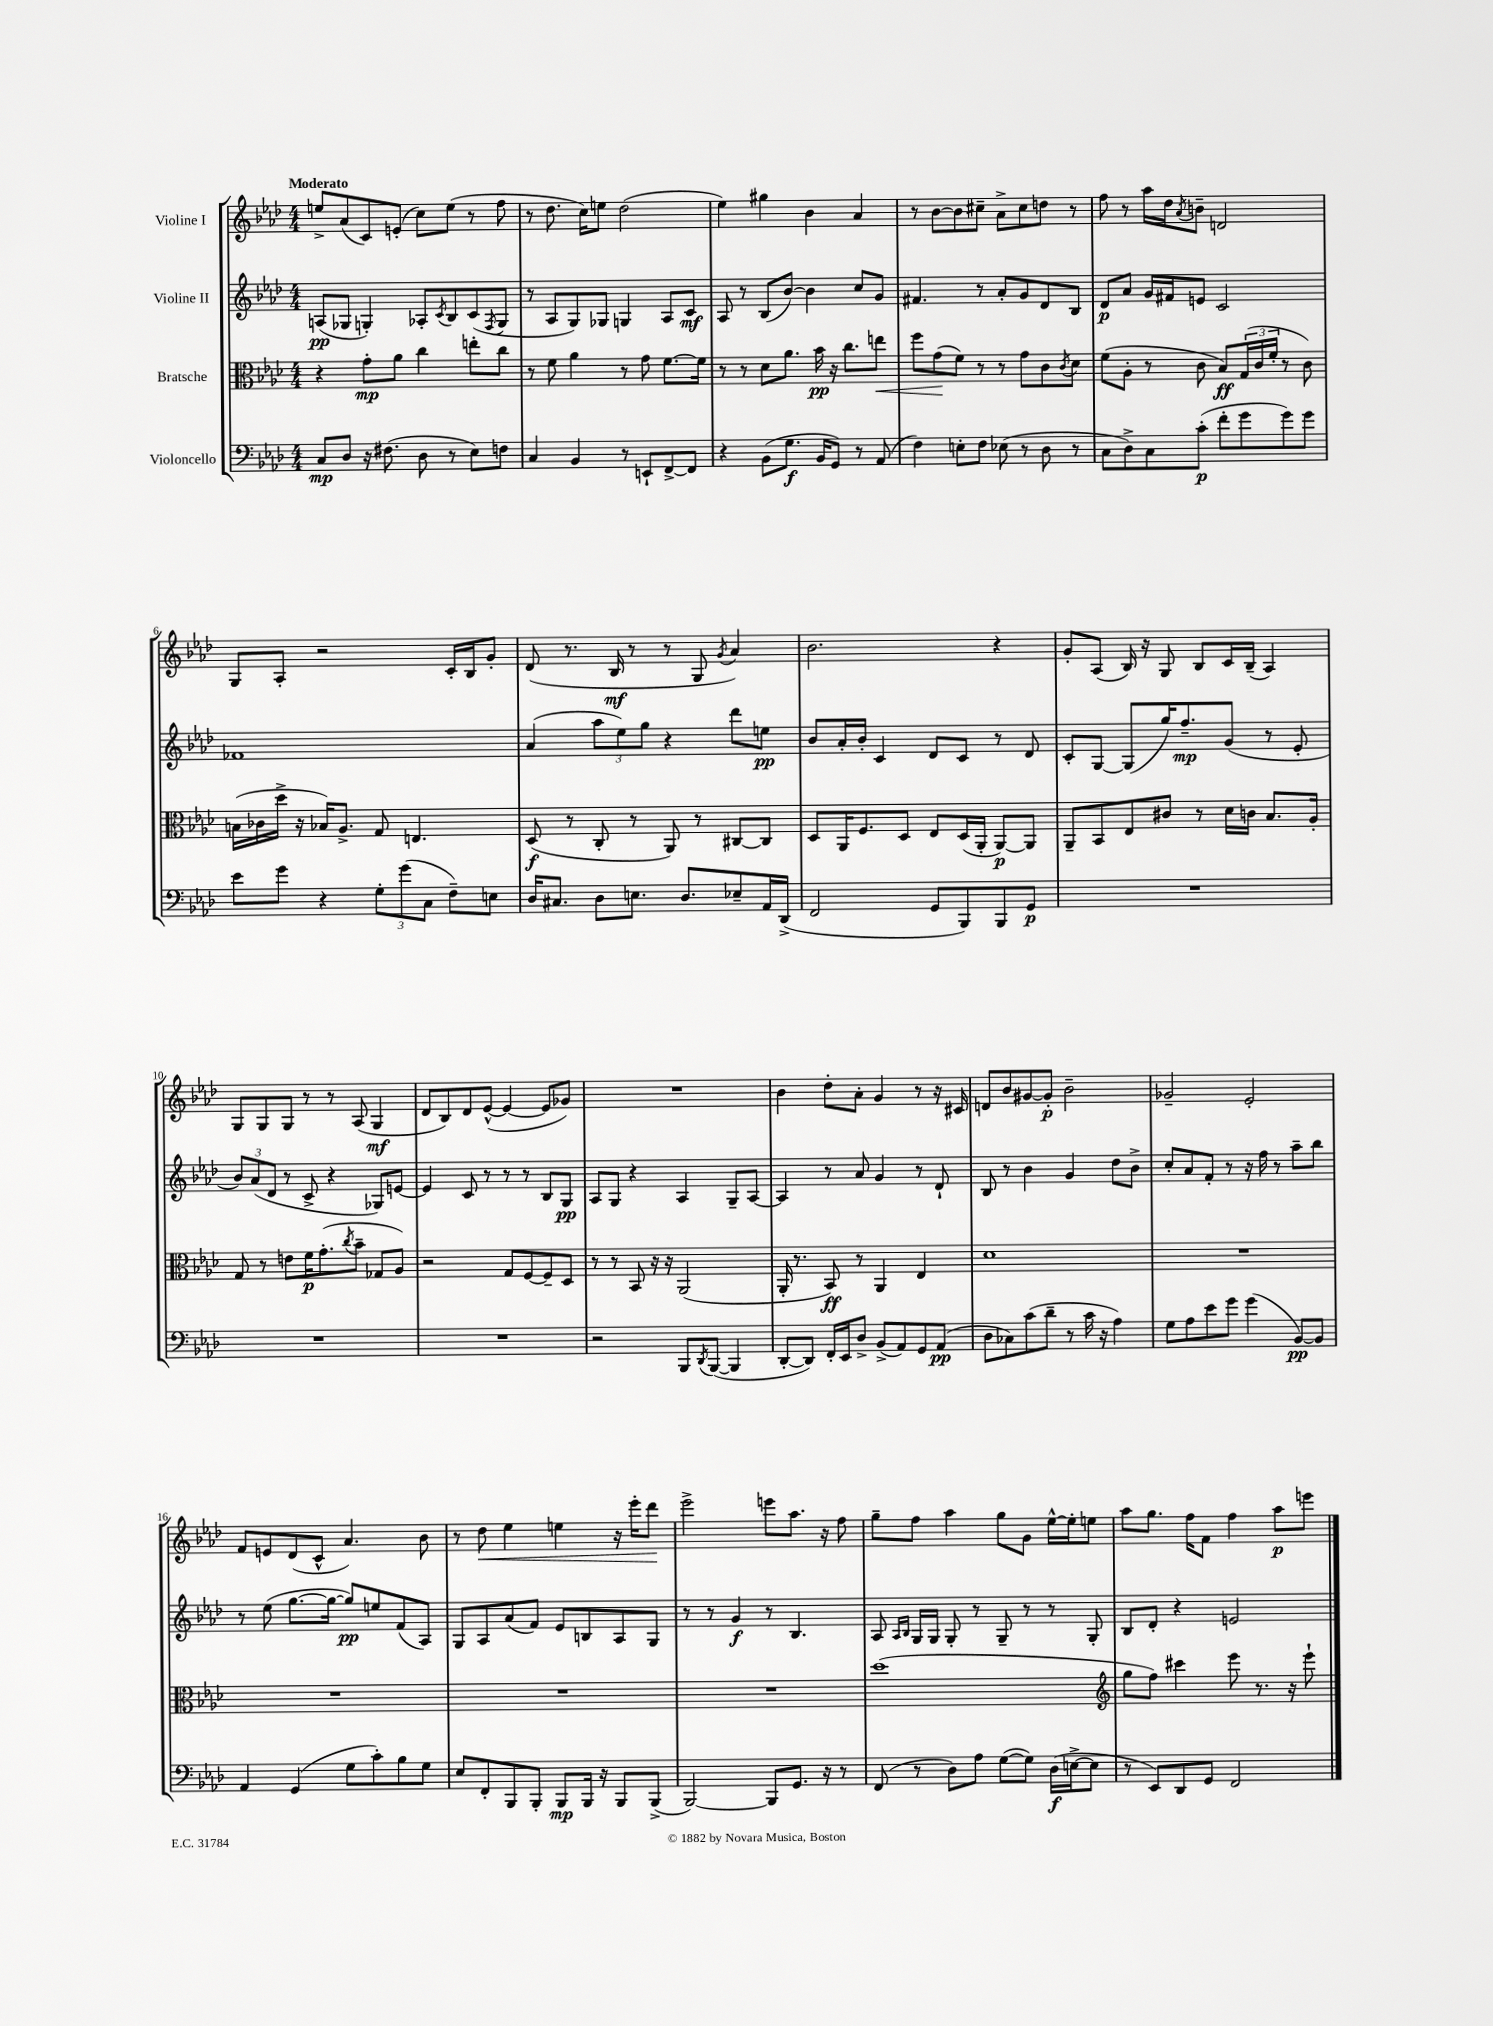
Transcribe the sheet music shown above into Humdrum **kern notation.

**kern	**kern	**kern	**kern
*staff4	*staff3	*staff2	*staff1
*clefF4	*clefC3	*clefG2	*clefG2
*k[b-e-a-d-]	*k[b-e-a-d-]	*k[b-e-a-d-]	*k[b-e-a-d-]
*M4/4	*M4/4	*M4/4	*M4/4
8C/L	4r	(8A/L	8ee^/L
8D-/J	.	8G-/J	(8a-/
16r	8g'\L	4G'/)	8c/)
(8.F#\	.	.	.
.	8a-\J	.	(8e'/J
8D-\	4cc\	8A-'/L	8cc\L)
.	.	8qc/	.
8r	.	8B-/	(8ee\J
8E-\L)	8ee'\L	(8c/	8r
.	.	8qF/	.
8F\J	8cc\J	8G/J	8ff\
=	=	=	=
4C/	8r	8r	8r
.	8f\	8A-/L	8.dd-\
4BB-/	4a-\	8G/)	.
.	.	.	16cc\LK)
.	.	8G-/J	8ee\J
8r	8r	4G/	(2dd-\
8EE`/L	8g\	.	.
[8FF^/	[8.f\L	8A-/L	.
8FF/]J	.	8c/J	.
.	16f\]Jk	.	.
=	=	=	=
4r	8r	8A-/	4ee-\)
.	8r	8r	.
(8BB-\L	8d-\L	(8B-/L	4gg#\
8.G\J	8.a-\J	[8b-/J)	.
.	.	4b-\]	4b-\
16BB-/LK	16b-\	.	.
8GG/J)	16r	.	.
.	8.cc\L	.	.
8r	.	8cc/L	4a-/
(8AA-/	8ee\J	8g/J	.
=	=	=	=
4F\)	8ff\L	4.f#/	8r
.	(8g\	.	[8b-\L
8E'\L	8f\J)	.	8b-\]
8F\J	8r	8r	8cc#~\J
(8E-\	8r	8a-'/L	8a-^\L
8r	8g\L	8g/	8cc#\
8D-\	8c\	8d-/	8dd\J
.	8qc/	.	.
8r	8d-\J	8B-/J	8r
=	=	=	=
8C\L	(8f\L	8d-/L	8ff\
8D-^\)	8A-'\J	8a-/J	8r
8C\	8r	16g/LL	16aa-\LL
.	.	16f#/J	16dd-\J
.	.	.	8qa-/
(8c'\J	8c\	8e/J	8b~\J
8f'\L	8B-/L)	2c/	2d/
8g\	(24G/L	.	.
.	24c/	.	.
.	24f'/JJ	.	.
8g\)	8r	.	.
8g\J	8c\)	.	.
=	=	=	=
8e-\L	(16B\LL	1f-	8G/L
.	16c-\	.	.
8g\J	16dd-^\JJ	.	8A-'/J
.	16r	.	.
4r	16B-/LK)	.	2r
.	8.A-^/J	.	.
12G'\L	8G/	.	.
(12g\	.	.	.
.	4.E/	.	.
12C\J	.	.	.
8F~\L)	.	.	16c'/LL
.	.	.	16B-/J
8E\J	.	.	8g'/J
=	=	=	=
16D-/LK	(8D-/	(4a-/	(8d-/
8.C#/J	.	.	.
.	8r	.	8.r
8D-\L	8C'/	12aa-\L	.
.	.	.	16B-/
.	.	12ee-\)	.
8.E\J	8r	.	8r
.	.	12gg\J	.
.	8AA-/)	4r	8r
8.D-/L	.	.	.
.	8r	.	8G/
.	.	.	8qg/
8E-~/	[8C#/L	8ddd-\L	4a-/)
16AA-/L	8C#/]J	8ee\J	.
(16DD-^/JJ	.	.	.
=	=	=	=
2FF/	8D-/L	8b-/L	2.b-\
.	16AA-/K	16a-'/L	.
.	8.F/	16b-'/JJ	.
.	.	4c/	.
.	8D-/J	.	.
8GG/L	8E-/L	8d-/L	.
8BBB-/)	(16D-/L	8c/J	.
.	16AA-'/JJ	.	.
8BBB-/	[8AA-/L)	8r	4r
8GG/J	8AA-/]J	8d-/	.
=	=	=	=
1r	8AA-~/L	8c'/L	8g'/L
.	8BB-/	[8G/J	(8A-/J
.	8E-/	(8G/]L	16B-/)
.	.	.	16r
.	8c#/J	16gg/K)	8G/
.	.	8.ff~/	.
.	8r	.	8B-/L
.	16d-\LL	(8g/J	16c/L
.	16c\JJ	.	(16B-~/JJ
.	8.B-/L	8r	4A-/)
.	.	8e-'/	.
.	16A-'/Jk	.	.
=	=	=	=
1r	8G/	12b-/L)	8G/L
.	.	(12a-/	.
.	8r	.	8G/
.	.	12d-/J	.
.	8e\L	8r	8G/J
.	16f\K	8c^/	8r
.	(8.g'\	.	.
.	.	4r	8r
.	8qcc/	.	.
.	8b-~\J	.	(8A-/
.	8G-/L	8G-/L)	4G/
.	8A-/J)	[8e/J	.
=	=	=	=
1r	2r	4e/]	8d-/L
.	.	.	8B-/)
.	.	8c/	8d-/
.	.	8r	([8e-^^/J
.	8G/L	8r	4e-/_
.	[8F/	8r	.
.	8F~/]	8B-/L	8e-/]L
.	8D-/J	8G/J	8g-/J)
=	=	=	=
2r	8r	8A-/L	1r
.	8r	8G/J	.
.	8BB-/	4r	.
.	16r	.	.
.	16r	.	.
8BBB-/L	(2AA-/	4A-/	.
8qDD-/	.	.	.
([8BBB-/J	.	.	.
4BBB-/]	.	8G~/L	.
.	.	[8A-/J	.
=	=	=	=
[8DD-'/L	16AA-'/	4A-/]	4b-\
.	8.r	.	.
8DD-/]J)	.	.	.
16FF'/LL	8BB-/)	8r	8dd-'\L
16EE-/J	.	.	.
8D-^/J	8r	8a-/	8a-'\J
(8BB-^/L	4AA-/	4g/	4g/
8AA-/)	.	.	.
8GG/	4E-/	8r	8r
(8AA-/J	.	8d-`/	16r
.	.	.	16c#/
=	=	=	=
8D-\L	1d-	8B-/	8d/L
8C-\)	.	8r	8b-/
(8c\	.	4b-\	[8g#/
8d-~\J	.	.	8g#'/]J
8r	.	4g/	2b-~\
16c\	.	.	.
16r	.	.	.
4A-\)	.	8dd-\L	.
.	.	8b-^\J	.
=	=	=	=
8G\L	1r	8cc'/L	2g-~/
8A-\	.	8a-/	.
8e-\	.	8f'/J	.
8g\J	.	8r	.
(4g\	.	16r	2e-'/
.	.	16ff\	.
.	.	8r	.
[8BB-/L)	.	8aa-~\L	.
8BB-/]J	.	8bb-\J	.
=	=	=	=
4AA-/	1r	8r	8f/L
.	.	(8ee-\	8e/
(4GG/	.	[8.gg\L	(8d-/
.	.	.	8c^^/J
.	.	16gg\_Jk	.
8G\L	.	8gg/]L)	4.a-/)
8c'\)	.	8ee/	.
8B-\	.	(8f/	.
8G\J	.	8A-/J)	8b-\
=	=	=	=
8E-/L	1r	8G/L	8r
8FF'/	.	8A-/	8dd-\
8BBB-/	.	(8a-/	4ee-\
8BBB-'/J	.	8f/J)	.
8BBB-/L	.	8e-/L	4ee\
16BBB-/Jk	.	8B/	.
16r	.	.	.
8BBB-/L	.	8A-/	16r
.	.	.	16eee-'\LK
(8BBB-^/J	.	8G/J	8ddd-\J
=	=	=	=
[2BBB-/)	1r	8r	2eee-^\
.	.	8r	.
.	.	4g/	.
8BBB-/]L	.	8r	8eee\L
8.GG/J	.	4.B-/	8.aa-\J
16r	.	.	16r
8r	.	.	8ff\
=	=	=	=
(8FF/	(1dd-	8A-/	8gg~\L
.	.	16qqA-/LL	.
.	.	16qqB-/JJ	.
8r	.	16G/LL	8ff\J
.	.	16G/JJ	.
8D-\L)	.	8G'/	4aa-\
8A-\J	.	8r	.
([8G\L	.	8G~/	8gg\L
8G\]J)	.	8r	8g\J
(16D-\LL	.	8r	[16ee-^^\LL
[16E^\J	.	.	16ee-'\]J
8E\]J	.	8G'/	8ee\J
=	=	=	=
*	*clefG2	*	*
8r	8gg\L	8B-/L	8aa-\L
8EE-/L)	8ff\J)	8d-'/J	8.gg\J
8DD-/	4ccc#\	4r	.
.	.	.	16ff\LK
8GG/J	.	.	8f\J
2FF/	8eee-\	2e/	4ff\
.	8.r	.	.
.	.	.	8aa-\L
.	16r	.	.
.	8eee-`\	.	8eee\J
==	==	==	==
*-	*-	*-	*-
